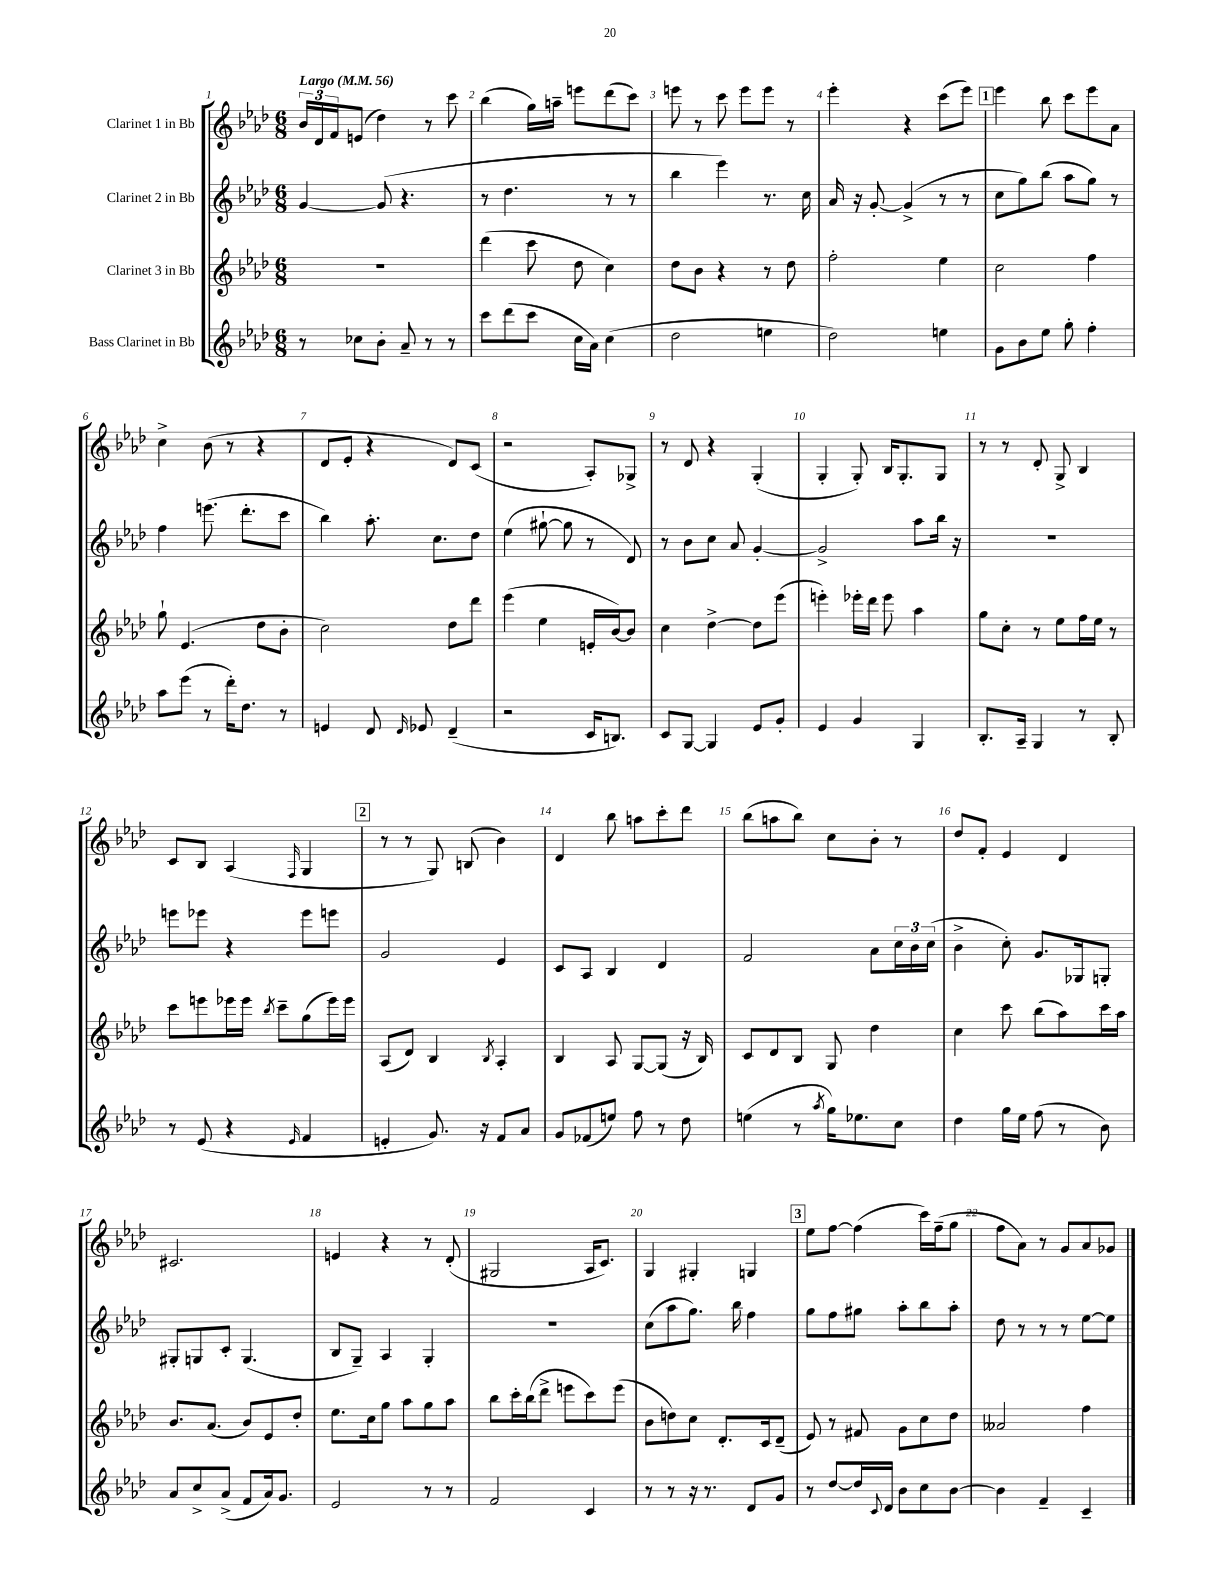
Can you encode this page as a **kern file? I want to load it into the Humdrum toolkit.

**kern	**kern	**kern	**kern
*part4	*part3	*part2	*part1
*staff4	*staff3	*staff2	*staff1
*I"Bass Clarinet in Bb	*I"Clarinet 3 in Bb	*I"Clarinet 2 in Bb	*I"Clarinet 1 in Bb
*clefG2	*clefG2	*clefG2	*clefG2
*k[b-e-a-d-]	*k[b-e-a-d-]	*k[b-e-a-d-]	*k[b-e-a-d-]
*M6/8	*M6/8	*M6/8	*M6/8
*MM56	*MM56	*MM56	*MM56
=1	=1	=1	=1
!	!	!	!LO:TX:a:B:t=Largo
8r	2.r	[4g/	24b-/LL
.	.	.	24d-/
.	.	.	24f/J
8cc-X\L	.	.	(8en/J
8b-'\J	.	(8g/]	4dd-\)
8a-~/	.	4.r	.
8r	.	.	8r
8r	.	.	8ccc\
=2	=2	=2	=2
8ccc\L	(4ddd-\	8r	(4bb-\
(8ddd-\	.	4.dd-\	.
8ccc\J	8ccc\	.	16gg\LL)
.	.	.	16aan~\JJ
16cc\LL	8dd-\	.	8eeen\L
16a-\JJ)	.	.	.
(4cc\	4cc\)	8r	(8ddd-\
.	.	8r	8ccc\J)
=3	=3	=3	=3
2dd-\	8dd-\L	4bb-\	8eeen\
.	8b-\J	.	8r
.	4r	4eee-\)	8ccc\
.	.	.	8eee\L
4een\	8r	8.r	8eee\J
.	8dd-\	.	8r
.	.	16cc\	.
=4	=4	=4	=4
2dd-\)	2ff'\	16a-/	4eee-'\
.	.	16r	.
.	.	[8g'/	.
.	.	(4g^/]	4r
4een\	4ee-\	8r	(8ccc\L
.	.	8r	8eee-\J)
!!LO:REH:place=s1:t=1
=5	=5	=5	=5
8g\L	2cc\	8cc\L	4eee-\
8b-\	.	8gg\)	.
8ee-\J	.	(8bb-\J	8bb-\
8gg'\	.	8aa-\L	8ccc\L
4ff'\	4ff\	8gg\J)	8eee-\
.	.	8r	8a-\J
!!LO:LB:g=z
=6	=6	=6	=6
8aa-\L	8gg`\	4ff\	4cc^\
(8eee-\J	(4.e-/	.	.
8r	.	(8.eeen\	(8b-\
16ddd-'\KL)	.	.	8r
8.dd-\J	.	8.ddd-'\L	.
.	8dd-\L	.	4r
8r	8b-'\J	8ccc\J	.
=7	=7	=7	=7
4en/	2cc\)	4bb-\)	8d-/L
.	.	.	8e-'/J
8d-/	.	8.aa-'\	4r
16qqd-/	.	.	.
8e-X/	.	.	.
.	.	8.cc\L	.
(4d-~/	8dd-\L	.	8d-/L)
.	8ddd-\J	8dd-\J	(8c/J
=8	=8	=8	=8
2r	(4eee-\	(4ee-\	2r
.	4ee-\	[8gg#X`\	.
.	.	8gg#\]	.
16c/KL	16en'/LL	8r	8A-'/L)
8.Bn/J)	[16b-/J)	.	.
.	8b-/J]	8d-/)	8G-X^/J
=9	=9	=9	=9
8c/L	4cc\	8r	8r
[8G/J	.	8b-\L	8d-/
4G/]	[4dd-^\	8cc\J	4r
.	.	8a-/	.
8e-/L	8dd-\L]	[4g'/	(4G'/
8g'/J	(8eee-\J	.	.
=10	=10	=10	=10
4e-/	4eeen'\)	2g^/]	4G'/
4g/	16eee-X'\LL	.	8G'/)
.	16ddd-\JJ	.	.
.	8eee-\	.	16B-/KL
.	.	.	8.G'/
4G/	4aa-\	8aa-\L	.
.	.	16bb-\Jk	8G/J
.	.	16r	.
=11	=11	=11	=11
8.B-'/L	8gg\L	2.r	8r
.	8cc'\J	.	8r
16A-~/Jk	.	.	.
4G/	8r	.	8d-'/
.	8ee-\L	.	8G^/
8r	16ff\L	.	4B-/
.	16ee-\JJ	.	.
8B-'/	8r	.	.
!!LO:LB:g=z
=12	=12	=12	=12
8r	8ccc\L	8eeen\L	8c/L
(8e-/	8eeen\	8eee-X\J	8B-/J
4r	16eee-X\L	4r	(4A-/
.	16eee-\JJ	.	.
.	8qbb-/	.	.
.	8ccc~\L	.	.
16qqe-/	.	.	16qqF/
4f/	(8gg\	8eee-\L	4G/
.	16eee-\L)	8eeen\J	.
.	16eee-\JJ	.	.
!!LO:REH:place=s1:t=2
=13	=13	=13	=13
4en'/	(8A-/L	2g/	8r
.	8d-/J)	.	8r
8.g/)	4B-/	.	8G/)
.	.	.	(8Bn/
16r	.	.	.
.	8qB-/	.	.
8f/L	4A-'/	4e-/	4b-\)
8a-/J	.	.	.
=14	=14	=14	=14
8g/L	4B-/	8c/L	4d-/
(8f-X/	.	8A-/J	.
8een/J)	8A-/	4B-/	8bb-\
8ff\	[8G/L	.	8aan\L
8r	(8G/J]	4d-/	8ccc'\
8dd-\	16r	.	8ddd-\J
.	16B-/)	.	.
=15	=15	=15	=15
(4een\	8c/L	2f/	(8bb-\L
.	8d-/	.	8aan\
8r	8B-/J	.	8bb-\J)
8qaa-/	.	.	.
16gg\KL)	8G/	.	8cc\L
8.ee-X\	.	.	.
.	4dd-\	8a-\L	8b-'\J
8cc\J	.	24cc\L	8r
.	.	24b-\	.
.	.	(24cc\JJ	.
=16	=16	=16	=16
4dd-\	4cc\	4b-^\	8dd-/L
.	.	.	8f'/J
16gg\LL	8ccc\	8cc'\)	4e-/
16ee-\JJ	.	.	.
(8ff\	(8bb-\L	8.g/L	.
8r	8aa-\)	.	4d-/
.	.	16G-X/k	.
8b-\)	16ccc\L	8Gn'/J	.
.	16aa-\JJ	.	.
!!LO:LB:g=z
=17	=17	=17	=17
8a-/L	8.b-/L	8G#X'/L	2.c#X/
8cc^/	.	8Gn/	.
.	(8.a-/J	.	.
(8a-^/J	.	8c'/J	.
8f/L	8b-/L)	(4.G/	.
16a-/k)	8e-/	.	.
8.g/J	.	.	.
.	8dd-'/J	.	.
=18	=18	=18	=18
2e-/	8.ee-\L	8B-/L	4en/
.	.	8G~/J)	.
.	16cc\k	.	.
.	8gg\J	4A-/	4r
.	8aa-\L	.	.
8r	8gg\	4G'/	8r
8r	8aa-\J	.	(8d-'/
=19	=19	=19	=19
2f/	8bb-\L	2.r	2G#X/
.	16ccc'\L	.	.
.	(16bb-\J	.	.
.	8ddd-^\J	.	.
.	8eeen\L	.	.
4c/	8ccc\)	.	16A-/KL
.	.	.	8.c/J)
.	(8eee\J	.	.
=20	=20	=20	=20
8r	8b-\L	(8cc\L	4G/
8r	8ddn\)	8aa-\	.
16r	8cc\J	8.gg\J)	4G#X'/
8.r	.	.	.
.	8.d-'/L	.	.
.	.	16bb-\	.
8d-/L	.	4ff\	4Gn/
.	16c/k	.	.
8g/J	(8d-~/J	.	.
!!LO:REH:place=s1:t=3
=21	=21	=21	=21
8r	8e-/)	8gg\L	8ee-\L
[8dd-/L	8r	8ff\	[8ff\J
16dd-/L]	8f#X/	8gg#X\J	(4ff\]
8qqc/	.	.	.
16d-/JJ	.	.	.
8b-\L	8g\L	8aa-'\L	.
8cc\	8cc\	8bb-\	16ccc\LL)
.	.	.	(16ff~\J
[8b-\J	8dd-\J	8aa-'\J	8gg\J
=22	=22	=22	=22
4b-\]	2a--X/	8dd-\	8ff\L
.	.	8r	8a-\J)
4f~/	.	8r	8r
.	.	8r	8g/L
4c~/	4ff\	[8ee-\L	8a-/
.	.	8ee-\J]	8g-X/J
==	==	==	==
*-	*-	*-	*-
